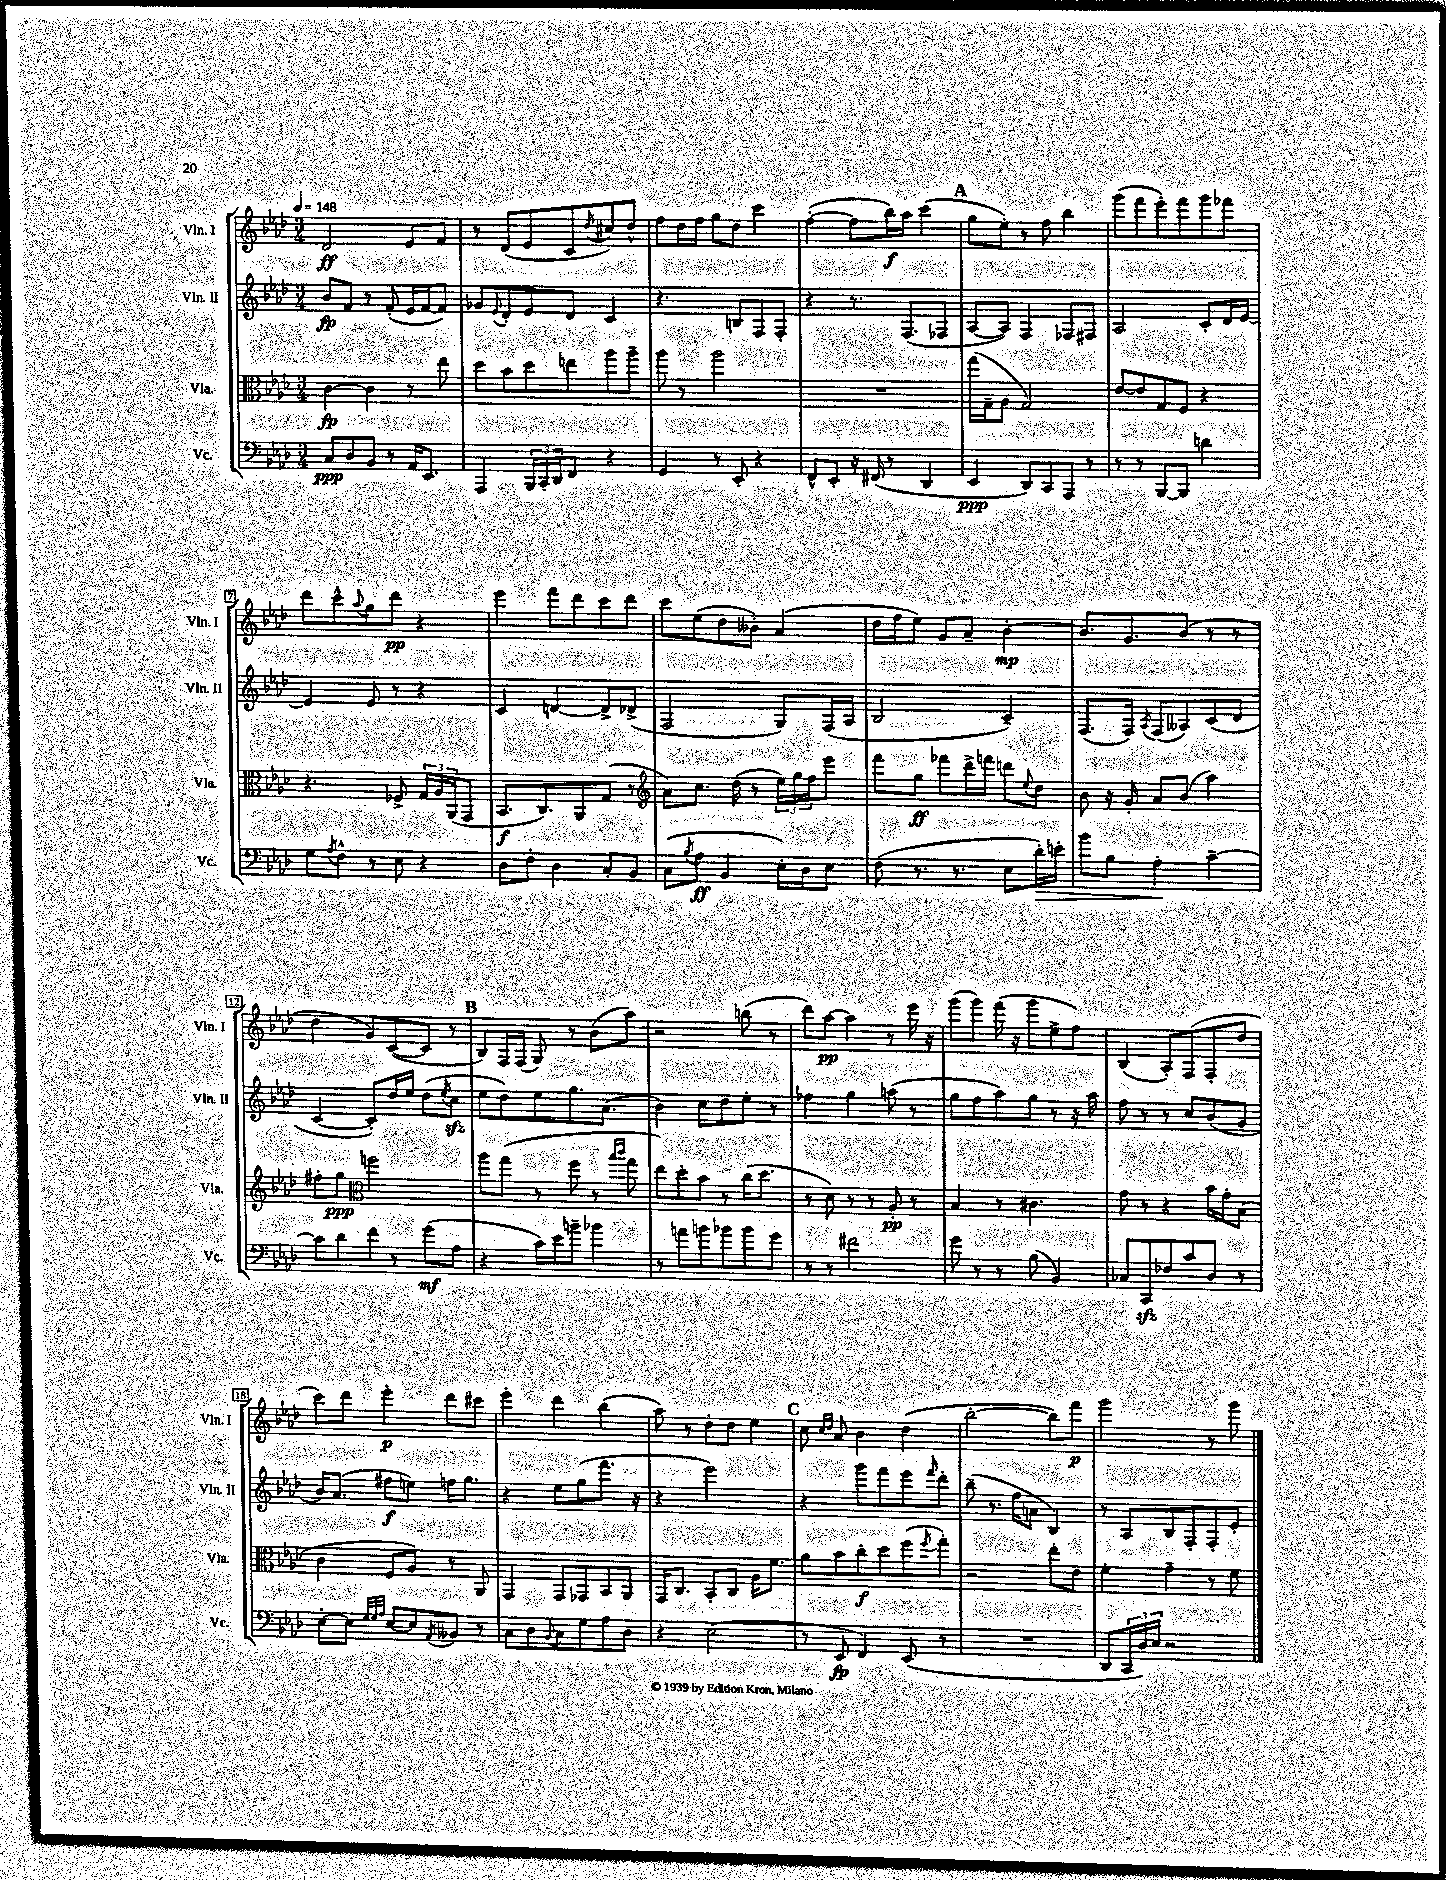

**kern	**kern	**kern	**kern
*staff4	*staff3	*staff2	*staff1
*clefF4	*clefC3	*clefG2	*clefG2
*k[b-e-a-d-]	*k[b-e-a-d-]	*k[b-e-a-d-]	*k[b-e-a-d-]
*M3/4	*M3/4	*M3/4	*M3/4
*MM148	*MM148	*MM148	*MM148
8C	[4c	8b-	2d-
8D-	.	8f	.
8BB-	4c]	8r	.
8r	.	(8f'	.
16AA-	8r	16e-	8e-
8.EE-	.	[16f	.
.	8ee-	8f])	8f
=	=	=	=
4AAA-	8dd-	8g-	8r
.	.	8qqe-	.
.	8b-	8d-'	(8d-
24BBB-	8dd-	8e-	8e-
24CC'	.	.	.
24DD-	.	.	.
8FF	8ee	8d-	8c
.	.	.	8qdd-
4r	8aa-	4c	8cc#)
.	8aa-~	.	8dd-^^
=	=	=	=
4GG	8aa-	4.r	8ff
.	8r	.	16dd-
.	.	.	16ff
8r	2aa-	.	8gg
8EE-'	.	8B	8dd-
4r	.	8F	4ccc
.	.	8F'	.
=	=	=	=
8FF^^	2.r	4r	([4ff'
8EE-'	.	.	.
16r	.	8.r	8ff]
(16FF#	.	.	.
8r	.	.	16bb-)
.	.	(8.F	16aa-
4DD-	.	.	(4ccc
.	.	8F-	.
=	=	=	=
4EE-	(16gg	[8A-	8gg
.	16G~	.	.
.	8A-	8A-])	8ee-')
8DD-)	2G)	4F	8r
8CC	.	.	8ff
8AAA-	.	8F-	4bb-
8r	.	8F#	.
=	=	=	=
8r	[8e-	2A-	(8ggg
8r	8e-]	.	8fff
[8BBB-	8G	.	8eee-')
8BBB-]	8F	.	8fff
4d	4r	8c'	8ggg
.	.	16d-	8fff-
.	.	[16e-	.
=	=	=	=
8G	4.r	4e-]	8ddd-
8qA-	.	.	.
8F^^	.	.	8ccc^^
.	.	.	8qqaa-
8r	.	8e-	8gg
8E-	8F-^	8r	8ddd-
4r	24G	4r	4r
.	24A-	.	.
.	(24AA-	.	.
.	8GG	.	.
=	=	=	=
8D-	8.BB-	4c	4eee-
8F'	.	.	.
.	8.C)	.	.
4D-	.	[4d	8fff
.	8AA-	.	8ddd-
8C'	(8G	8d^]	8ccc
8BB-	8r	(8d-^	8ddd-
=	=	=	=
*	*clefG2	*	*
(8C	8a-)	2F	8ccc
8qB-	.	.	.
8A-	8.cc	.	(8ee-
4BB-	.	.	8dd-
.	(16dd-	.	.
.	8r	.	8b--')
16E-')	24ee-)	8G)	(4a-
.	24gg	.	.
16D-	.	.	.
.	24ff	.	.
8E-	8eee-	(16F	.
.	.	16A-	.
=	=	=	=
(8F	8fff	2B-	16dd-
.	.	.	16ff
8.r	8gg	.	8ee-)
.	8fff-	.	8g
8.r	.	.	.
.	16ddd-^	.	8a-~
.	16fff	.	.
8E-	8ddd	4c~)	[4b-'
.	8qqee-	.	.
16d-')	8dd-	.	.
16e'	.	.	.
=	=	=	=
8b-	8b-	(8.F	8.b-]
8B-	16r	.	.
.	16g'	16F)	8.g
.	.	8qA-	.
4A-'	8a-	(8F	.
.	(8b-	8A--)	(8b-
[4c~	4aa-)	(8c	8r
.	.	8d-	8r
=	=	=	=
8c]	8ff#'	[4c	4dd-
8d-	8gg	.	.
*	*clefC3	*	*
8f	2ff	8c'])	8g)
8r	.	16dd-	([8c
.	.	16ee-	.
(8g	.	(8dd-	8c]
.	.	8qee-	.
8A-	.	8cc	8r
=	=	=	=
4r	8aa-	8ee-	8B-)
.	(8gg	8dd-)	16F
.	.	.	(16F
16c)	8r	8ee-	8G)
16e-	.	.	.
8b~	8ff	8.gg	8r
4b-	8r	.	(8b-
.	.	(8.a-	.
.	16qqbb-	.	.
.	16qqccc	.	.
.	8gg	.	8aa-)
=	=	=	=
8r	8ee-)	4b-)	2r
8a	8dd-'	.	.
8b	8b-	8cc	.
8b-	8r	8dd-	.
8b-	(16cc	8ee-'	(8bb
.	8.dd-	.	.
8g	.	8r	8r
=	=	=	=
8r	8r	4ff-	8ddd-)
8r	8d-)	.	[8aa-
2f#	8r	4gg	4aa-]
.	8r	.	.
.	8A-'	(8aa	8r
.	8r	8r	16eee-
.	.	.	16r
=	=	=	=
8g	4B-	8gg	(8ggg
8r	.	8ff	8ggg)
8r	8r	8aa-)	(16fff
.	.	.	16r
(8B-	4.c#	8gg	8ggg
4BB-)	.	8r	8ee-^
.	.	16r	8ff)
.	.	16aa-	.
=	=	=	=
8C-	8g	8ff	(4B-
8CC	8r	8r	.
8F-	4r	8r	8A-')
8c	.	8cc	(8F
8D-	16b-	(8b-	8F'
.	16g'	.	.
8r	(8B-	8g	8dd-
=	=	=	=
[8E-'	4c	16b-)	8ccc)
.	.	(8.a-	.
8E-]	.	.	8ddd-
32qqG	.	.	.
32qqG	.	.	.
32qqA-	.	.	.
[8E-	8F	8ff#	4eee-'
8E-]	8A-)	8ee)	.
8qAA-	.	.	.
8BB--	8r	16ff	8ddd-
.	.	8.gg	.
8r	8AA-	.	8ccc#
=	=	=	=
8C	4GG	4r	4eee-'
8D-	.	.	.
8qqBB-	.	.	.
8C	8GG	8ee-	4ddd-
8G	8GG-	(8gg	.
8A-	8BB-	8.fff	(4bb-
8D-	8AA-	.	.
.	.	16r	.
=	=	=	=
4r	16GG	4r	8aa-)
.	8.C	.	.
.	.	.	8r
(2E-	8BB-'	2eee-)	8dd-'
.	8C	.	8dd-
.	16A-	.	4ee-
.	8.f	.	.
=	=	=	=
8r	8a-	4r	8cc
.	.	.	16qqcc
.	.	.	16qqdd-
8EE-	8b-	.	8a-
4FF)	8cc'	8ggg	4b-
.	8dd-	8fff	.
(8EE-	(8ff	8eee-	(4dd-
.	8qff	16qqfff	.
8r	8gg')	8ddd-'	.
=	=	=	=
2.r	2r	(8bb-~	[2bb-'
.	.	8.r	.
.	.	16ff	.
.	.	8a	.
.	8ee-'	4B-)	8bb-])
.	8e-	.	8fff
=	=	=	=
8DD-	4f'	8r	2ggg
24CC	.	8A-	.
24D-)	.	.	.
24E-	.	.	.
2r	4g~	8B-	.
.	.	8F'	.
.	8r	8F'	8r
.	8f	8e-'	8ggg
==	==	==	==
*-	*-	*-	*-
